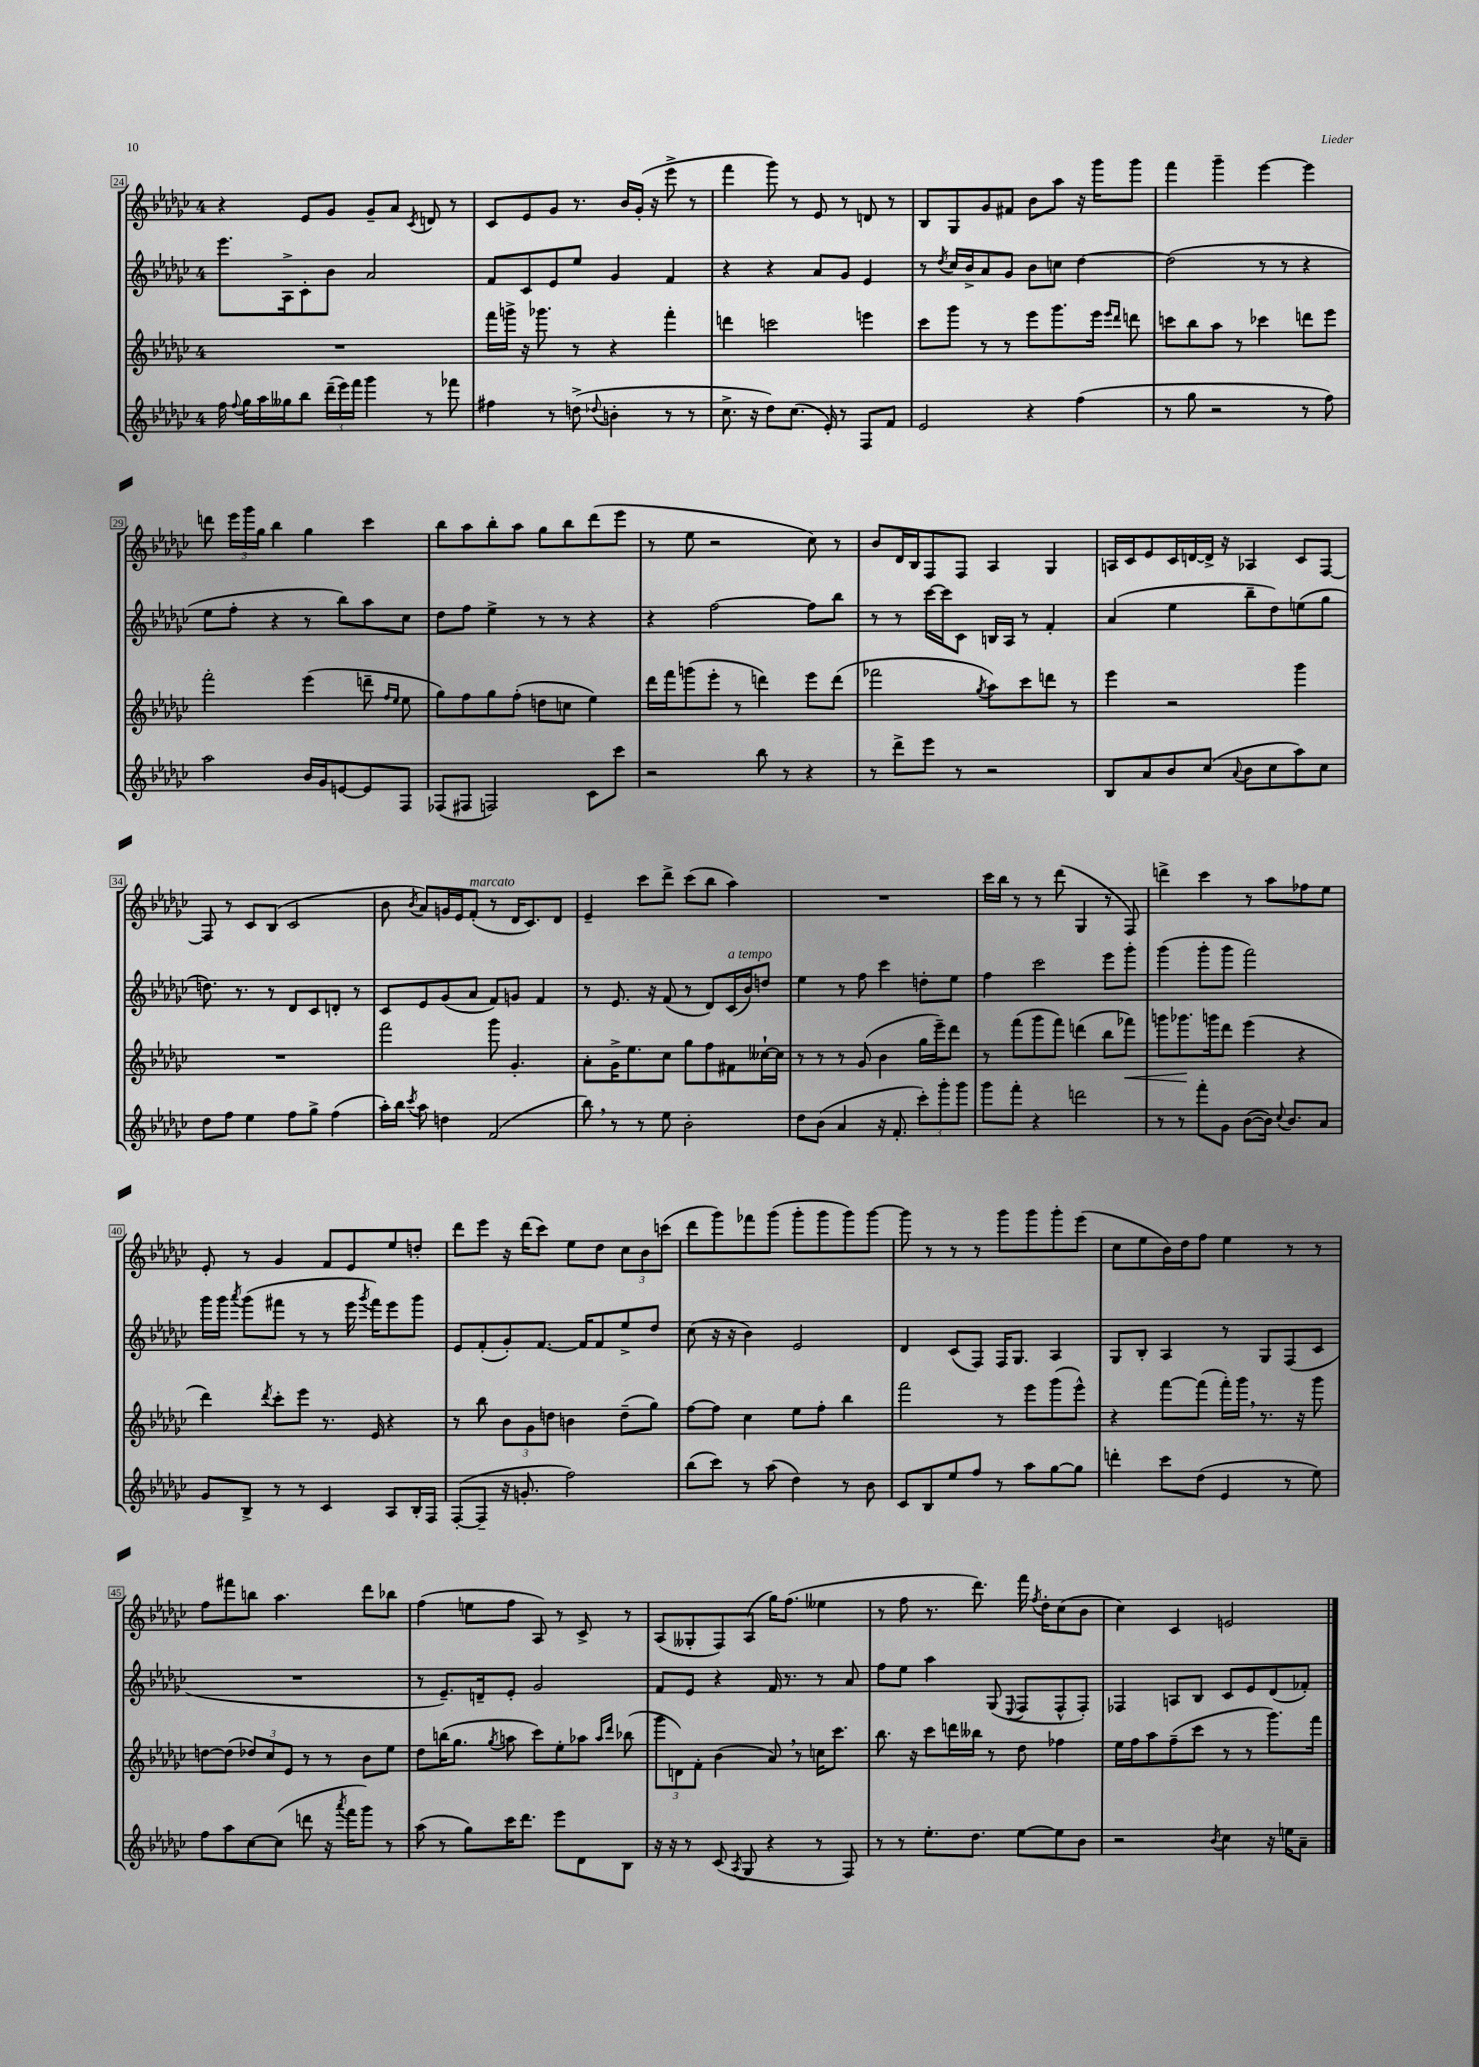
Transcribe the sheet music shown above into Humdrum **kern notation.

**kern	**kern	**dynam	**kern	**kern
*part4	*part3	*part3	*part2	*part1
*staff4	*staff3	*staff3	*staff2	*staff1
*clefG2	*clefG2	*	*clefG2	*clefG2
*k[b-e-a-d-g-c-]	*k[b-e-a-d-g-c-]	*	*k[b-e-a-d-g-c-]	*k[b-e-a-d-g-c-]
*M4/4	*M4/4	*	*M4/4	*M4/4
=24	=24	=24	=24	=24
16ff\	1r	.	8.eee-\L	4r
8qqff/	.	.	.	.
16gg-\LL	.	.	.	.
16aa-\	.	.	.	.
16gg--X\J	.	.	16A-^\k	.
8bb-\J	.	.	8c-'\	8e-/L
(24ddd-~\LL	.	.	8b-\J	8g-/J
24eee-\)	.	.	.	.
24fff\JJ	.	.	.	.
4ggg-\	.	.	2a-/	8g-~/L
.	.	.	.	8a-/J
.	.	.	.	8qc-/
8r	.	.	.	8dn/
8fff-X\	.	.	.	8r
=25	=25	=25	=25	=25
4ff#X\	16fff\LL	.	8f/L	8c-/L
.	16gggn^\JJ	.	.	.
.	16r	.	8c-/	8e-/
.	8.ggg-X\	.	.	.
8r	.	.	8e-/	8g-/J
(8ddn^\	8r	.	8ee-/J	8.r
8qqdd-X/	.	.	.	.
4bn'\	4r	.	4g-/	.
.	.	.	.	16b-/LL
.	.	.	.	(16g-'/JJ
.	.	.	.	16r
8r	4fff'\	.	4f/	8eee-^\
8r	.	.	.	8r
=26	=26	=26	=26	=26
8.cc-^\	4dddn\	.	4r	4fff\
16r	.	.	.	.
8dd-\L)	2cccn\	.	4r	8ggg-\)
(8.cc-\J	.	.	.	8r
.	.	.	8a-/L	8e-/
16e-'/)	.	.	.	.
8r	.	.	8g-/J	8r
8F/L	4eeen\	.	4e-/	8dn/
8f/J	.	.	.	8r
=27	=27	=27	=27	=27
2e-/	8ccc-\L	.	8r	8B-/L
.	.	.	8qdd-/	.
.	8ggg-\J	.	16cc-/LL	8G-/
.	.	.	16b-^/J	.
.	8r	.	8a-/	8g-/
.	8r	.	8g-/J	8f#X/J
4r	8eee-\L	.	8b-\L	8b-\L
.	8.ggg-\	.	8ccn\J	8aa-\J
(4ff\	.	.	[4dd-\	16r
.	16eee-\Jk	.	.	16ggg-\KL
.	16qqeee-/LL	.	.	.
.	16qqddd-/JJ	.	.	.
.	8dddn\	.	.	8ggg-\J
=28	=28	=28	=28	=28
8r	8cccn\L	.	(2dd-\]	4fff\
8gg-\	8bb-\	.	.	.
2r	8aa-\J	.	.	4ggg-~\
.	8r	.	.	.
.	4ccc-X\	.	8r	[4eee-\
.	.	.	8r	.
8r	8dddn\L	.	4r	4eee-\]
8ff\)	8eee-\J	.	.	.
!!LO:LB:g=z
=29	=29	=29	=29	=29
2aa-\	2fff'\	.	8ee-\L	8dddn\
.	.	.	8ff'\J	24eee-\LL
.	.	.	.	24ggg-\
.	.	.	.	24gg-\JJ
.	.	.	4r	4bb-\
16b-/LL	(4eee-\	.	8r	4gg-\
16g-/J	.	.	.	.
[8en/	.	.	8bb-\L)	.
8e/]	8dddn~\	.	8aa-\	4ccc-\
.	16qqff/LL	.	.	.
.	16qqee-/JJ	.	.	.
8F/J	8ee-\	.	8cc-\J	.
=30	=30	=30	=30	=30
(8F-X/L	8gg-\L)	.	8dd-\L	8bb-\L
8F#X/J	8ff\	.	8ff\J	8aa-\
2Fn/)	8gg-\	.	4ee-^\	8bb-'\
.	(8ff'\J	.	.	8aa-\J
.	8ddn\L	.	8r	8gg-\L
.	8ccn\J	.	8r	8bb-\
8c-\L	4ee-\)	.	4r	(8ddd-\
8ccc-\J	.	.	.	8eee-\J
=31	=31	=31	=31	=31
2r	16ddd-\LL	.	4r	8r
.	16fff\J	.	.	.
.	(8gggn\	.	.	8ee-\
.	8eee-'\J	.	[2ff\	2r
.	8r	.	.	.
8bb-\	4dddn\)	.	.	.
8r	.	.	.	.
4r	8eee-\L	.	8ff\L]	8cc-\)
.	(8ddd\J	.	8bb-\J	8r
=32	=32	=32	=32	=32
8r	2fff-X\	.	8r	8b-/L
8ddd-^\L	.	.	8r	16d-/L
.	.	.	.	16B-/J
8eee-\J	.	.	[16ccc-\LL	8F/
.	.	.	16ccc-\J]	.
8r	.	.	8c-\J	8F/J
.	8qgg-/	.	.	.
2r	8aa-\L)	.	16Bn/LL	4A-/
.	.	.	16A-/JJ	.
.	8ccc-\	.	8r	.
.	8dddn\J	.	4f'/	4G-/
.	8r	.	.	.
=33	=33	=33	=33	=33
8B-/L	4eee-\	.	(4a-/	16An/LL
.	.	.	.	16c-/J
8a-/	.	.	.	8e-/
8b-/	2r	.	4ee-\	16c-/L
.	.	.	.	[16dn/
(8cc-/J	.	.	.	16d^/JJ]
.	.	.	.	16r
8qqa-/	.	.	.	.
8b-\L	.	.	8bb-~\L	4A-X/
8cc-\	.	.	8dd-\)	.
8aa-\)	4ggg-\	.	(8een\	8c-/L
8cc-\J	.	.	8gg-\J	[8F/J
!!LO:LB:g=z
=34	=34	=34	=34	=34
8dd-\L	1r	.	8.ddn\)	8F/]
8ff\J	.	.	.	8r
.	.	.	8.r	.
4ee-\	.	.	.	8c-/L
.	.	.	8r	(8B-/J
8ff\L	.	.	8d-/L	2c-/
8gg-^\J	.	.	8c-/	.
(4ff\	.	.	8dn'/J	.
.	.	.	8r	.
=35	=35	=35	=35	=35
16aa-'\LL)	2fff\	.	8c-/L	8b-\
16bb-\JJ	.	.	.	.
8qccc-/	.	.	.	8qb-/
8aa-\	.	.	8e-/	8a-/L)
4ddn\	.	.	(8g-/	16gn/L
.	.	.	.	16e-/J
!	!	!	!	!LO:TX:a:i:t=marcato
.	.	.	8a-/J	(8f'/J
(2f/	8ggg-\	.	8f/L)	8r
.	4.g-'/	.	8gn/J	16d-/KL
.	.	.	.	8.c-/)
.	.	.	4f/	.
.	.	.	.	8d-/J
=36	=36	=36	=36	=36
8bb-,\)	8a-'\L	.	8r	4e-~/
8r	16g-^\K	.	8.e-/	.
.	8.ee-\	.	.	.
8r	.	.	.	8ccc-\L
.	.	.	16r	.
8ee-\	8cc-\J	.	(8f/	8ddd-^\J
2b-'\	8gg-\L	.	8r	(8ccc-\L
.	8ff\	.	8d-/L)	8bb-\J
!	!	!	!LO:TX:a:i:t=a tempo	!
.	8f#X\	.	(16c-/L	4aa-\)
.	.	.	16b-/J)	.
.	[16cc--X`\L	.	8ddn/J	.
.	16cc--\JJ]	.	.	.
=37	=37	=37	=37	=37
8dd-\L	8r	.	4ee-\	1r
(8b-\J	8r	.	.	.
4a-/	8r	.	8r	.
.	(8g-/	.	8ff\	.
16r	4b-\	.	4ccc-\	.
8.f'/	.	.	.	.
12ccc-'\L)	16gg-\LL	.	8ddn'\L	.
.	16eee-~\J)	.	.	.
12ggg-'\	.	.	.	.
.	8ddd-\J	.	8ee-\J	.
12ggg-\J	.	.	.	.
=38	=38	=38	=38	=38
8ggg-\L	8r	.	4ff\	16ccc-\LL
.	.	.	.	16bb-\JJ
8fff'\J	(8fff\L	.	.	8r
4r	8ggg-\	.	2ccc-\	8r
.	8fff\J)	.	.	(8ddd-\
2dddn\	(4dddn\	.	.	4G-/
.	8bb-\L	.	8eee-\L	8r
!	!	!LO:HP:b	!	!
.	8fff-X\J)	<	8ggg-'\J	8F/)
=39	=39	=39	=39	=39
8r	8gggn\L	.	(4ggg-\	4dddn^\
8r	8.ggg-X\	.	.	.
8fff'\L	.	.	8ggg-'\L	4ccc-\
.	16gggn\k	[	.	.
8g-\J	8ddd-\J	.	8ggg-\J	.
([8b-\L	(4eee-\	.	2fff\)	8r
16b-\Jk])	.	.	.	8aa-\L
8qqcc-/	.	.	.	.
8.b-/L	.	.	.	.
.	4r	.	.	8ff-X\
8a-/J	.	.	.	8ee-\J
!!LO:LB:g=z
=40	=40	=40	=40	=40
8g-/L	4ddd-\)	.	16ggg-\LL	8e-'/
.	.	.	16ggg-\JJ	.
.	.	.	8qaaa-/	.
8B-^/J	.	.	(8ggg-\L	8r
.	8qddd-/	.	.	.
8r	8ccc-'\L	.	8fff#X\J	4g-/
8r	8eee-\J	.	8r	.
4c-/	8.r	.	8r	8f/L
.	.	.	16eee-\	8e-/
.	.	.	8qggg-/	.
.	16e-/	.	16fff#\KL)	.
8A-/L	4r	.	8eee-\	8ee-/
16B-'/L	.	.	8ggg-\J	8ddn'/J
16F/JJ	.	.	.	.
=41	=41	=41	=41	=41
([8F'/L	8r	.	8e-/L	8ddd-\L
8F~/J]	8bb-\	.	(8f'/	8eee-\J
16r	12b-\L	.	8g-'/)	16r
8.gn'/	.	.	.	(16ddd-\KL
.	12g-\	.	.	.
.	.	.	[8.f/J	8ccc-\J)
.	12ddn\J	.	.	.
2ff\)	4bn\	.	.	8ee-\L
.	.	.	16f/KL]	.
.	.	.	8f/	8dd-\J
.	(8dd~\L	.	8ee-^/	12cc-\L
.	.	.	.	12b-\
.	8gg-\J)	.	8dd-/J	.
.	.	.	.	(12cccn\J
=42	=42	=42	=42	=42
(8bb-\L	[8ff\L	.	(8cc-\	8ddd-\L
8ccc-\J)	8ff\J]	.	16r	8ggg-\)
.	.	.	16r	.
8r	4cc-\	.	4b-\)	8fff-X\
(8aa-\	.	.	.	(8ggg-\J
4dd-\)	8ee-\L	.	2e-/	8ggg-'\L
.	8ff'\J	.	.	8ggg-\
8r	4bb-\	.	.	8ggg-\)
8b-\	.	.	.	[8ggg-\J
=43	=43	=43	=43	=43
8c-/L	2fff\	.	4d-/	8ggg-\]
8B-/	.	.	.	8r
8ee-/	.	.	(8c-/L	8r
8ff/J	.	.	8F/J)	8r
8r	8r	.	16F/KL	8ggg-\L
.	.	.	8.G-/J	.
8aa-\L	8eee-\L	.	.	8ggg-\
[8gg-\	(8ggg-\	.	4A-/	8ggg-'\
8gg-\J]	8eee-^^\J)	.	.	(8eee-\J
=44	=44	=44	=44	=44
4dddn'\	4r	.	8G-/L	8cc-\L
.	.	.	8B-'/J	8ee-\
8ccc-\L	[8fff\L	.	4A-/	16b-\L)
.	.	.	.	16dd-\J
(8dd-\J	(8fff\J]	.	.	8ff\J
4e-/	16fff'\LL)	.	8r	4ee-\
.	16ggg-,\JJ	.	.	.
.	8.r	.	8G-/L	.
8r	.	.	(8F/	8r
.	16r	.	.	.
8ee-\)	8ggg-\	.	8c-/J	8r
!!LO:LB:g=z
=45	=45	=45	=45	=45
8ff\L	[8ddn\L	.	1r	8ff\L
8aa-\	(8dd\J]	.	.	8fff#X\
[8cc-\	12dd-X/L)	.	.	8bbn\J
.	12cc-/	.	.	.
(8cc-\J]	.	.	.	4.aa-\
.	12e-/J	.	.	.
8dddn\	8r	.	.	.
16r	8r	.	.	.
8qaaa-/	.	.	.	.
16fff\KL	.	.	.	.
8ggg-\J)	8b-\L	.	.	8ddd-\L
8r	8ee-\J	.	.	8bb-X\J
=46	=46	=46	=46	=46
(8aa-\	8dd-\L	.	8r	(4ff\
8r	(16bbn\K	.	8.e-~/L)	.
.	8.gg-\J	.	.	.
8gg-\L)	.	.	.	8een\L
.	.	.	16dn~/k	.
.	8qgg-/	.	.	.
16ccc-\K	8aan\	.	8e-'/J	8ff\J
8.ddd-\J	.	.	.	.
.	8ccc-\L)	.	2g-/	8A-/)
8eee-\L	8ee-'\	.	.	8r
8d-\	8aa-X\J	.	.	8c-^/
.	16qqaa-/LL	.	.	.
.	16qqddd-/JJ	.	.	.
8B-\J	(8bb-X\	.	.	8r
=47	=47	=47	=47	=47
16r	12ggg-\L	.	8f/L	(8A-/L
16r	.	.	.	.
.	12dn\)	.	.	.
8r	.	.	8e-/J	8G--X'/
.	12f'\J	.	.	.
(8c-/	(4b-\	.	4r	8F/)
8qA-/	.	.	.	.
8G-/	.	.	.	(8A-/J
4r	8a-,/)	.	16f/	16gg-\KL)
.	.	.	8.r	(8.ff\J
.	8r	.	.	.
8r	16ccn\KL	.	8r	4ee--X\
.	8.ccc-\J	.	.	.
8F/)	.	.	8a-/	.
=48	=48	=48	=48	=48
8r	8.bb-\	.	8ff\L	8r
8r	.	.	8ee-\J	8ff\
.	16r	.	.	.
8.ee-'\L	8ccc-\L	.	4aa-\	8.r
.	16dddn\L	.	.	.
8.dd-\J	16bb--X\JJ	.	.	8.ddd-\)
.	8r	.	(8G-/	.
.	.	.	8qqE-/	.
[8ee-\L	8dd-\	.	8F/L	16fff\
.	.	.	.	8qff/
.	.	.	.	16dd-'\KL
8ee-\]	4ff-X\	.	8F^^/	(8cc-\
8b-\J	.	.	8F'/J)	8b-\J
=49	=49	=49	=49	=49
2r	16ee-\LL	.	4F-X/	4cc-\)
.	16ff\J	.	.	.
.	8aa-\	.	.	.
.	(8ff~\	.	8An/L	4c-/
.	8ccc-\J	.	8B-/J	.
8qb-/	.	.	.	.
4cc-\	8r	.	8c-/L	2en/
.	8r	.	8e-/	.
16r	8.ggg-\L)	.	(8d-/	.
16een\KL	.	.	.	.
8a-~\J	.	.	8f-X'/J)	.
.	16fff\Jk	.	.	.
==	==	==	==	==
*-	*-	*-	*-	*-
